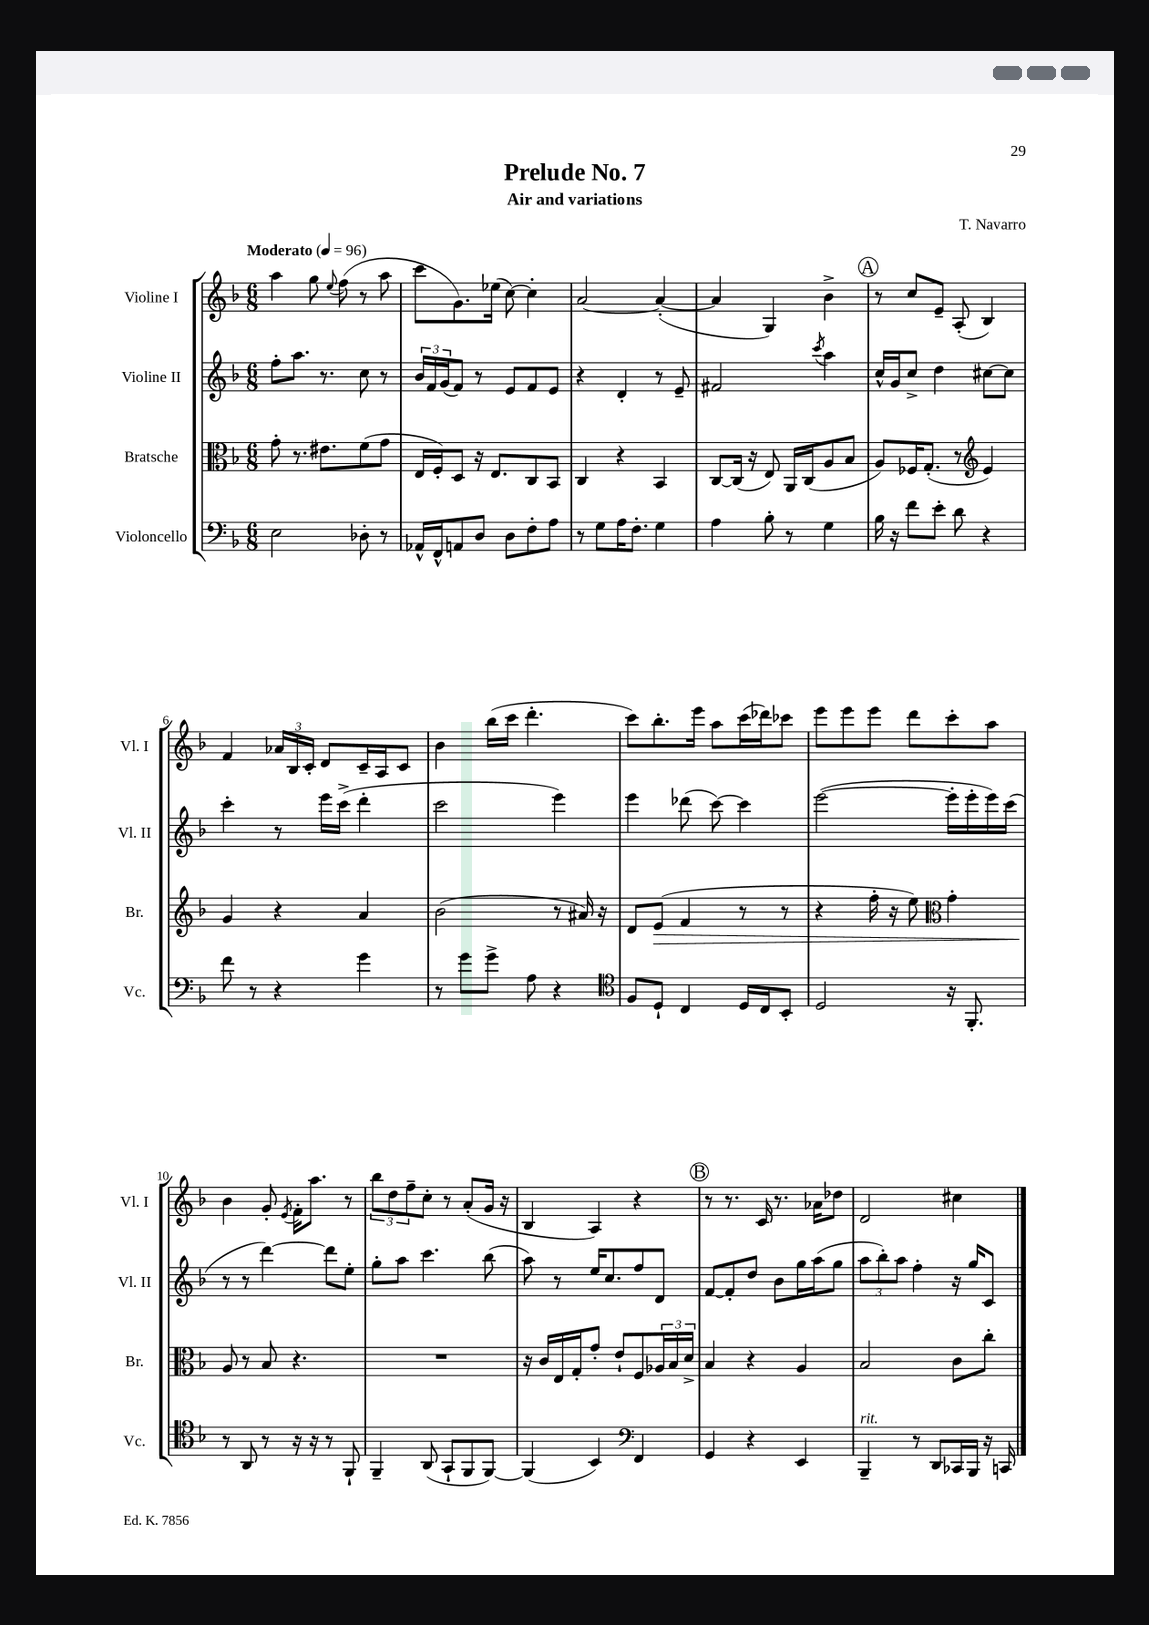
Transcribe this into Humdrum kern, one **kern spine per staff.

**kern	**kern	**kern	**kern
*staff4	*staff3	*staff2	*staff1
*clefF4	*clefC3	*clefG2	*clefG2
*k[b-]	*k[b-]	*k[b-]	*k[b-]
*M6/8	*M6/8	*M6/8	*M6/8
*MM96	*MM96	*MM96	*MM96
2E	8g'	8ff'	4aa
.	8.r	8.aa	.
.	.	.	8gg
.	8.e#	8.r	.
.	.	.	8qqee
.	.	.	(8ff
8D-'	(8f	8cc	8r
8r	8g	8r	8aa
=	=	=	=
16AA-^^	16E	24b-	8ccc
.	.	24f	.
16FF^^	16F')	.	.
.	.	(24g	.
8AA	8D	8f)	8.g)
8D	16r	8r	.
.	8.E	.	(16ee-
8D	.	8e	[8cc)
8F'	8C	8f	4cc']
8A	8BB-	8e	.
=	=	=	=
8r	4C	4r	[2a
8G	.	.	.
16A	4r	4d'	.
8.F'	.	.	.
4G	4BB-	8r	(4a'_
.	.	8e~	.
=	=	=	=
4A	[8C	2f#	4a]
.	(16C]	.	.
.	16r	.	.
8B-'	8E)	.	4G)
8r	16AA	.	.
.	(16C	.	.
.	.	8qccc	.
4G	8A	4aa	4b-^
.	8B-	.	.
=	=	=	=
16B-	8A)	16cc^^	8r
16r	.	16g	.
8f	16F-	8cc^	8cc
.	(8.G'	.	.
8e'	.	4dd	8e~
8d	8r	.	(8A'
*	*clefG2	*	*
4r	4e)	[8cc#	4B-)
.	.	8cc#]	.
=	=	=	=
8f	4g	4ccc'	4f
8r	.	.	.
4r	4r	8r	24a-
.	.	.	24B-
.	.	.	24c'
.	.	16eee	8d
.	.	(16ccc^	.
4g	4a	4ddd'	16c~
.	.	.	16A
.	.	.	8c
=	=	=	=
8r	(2b-	2ccc	4b-
8g	.	.	.
8g^	.	.	(16bb-
.	.	.	16ccc
8A	.	.	4.ddd'
4r	8r	4eee)	.
.	16a#)	.	.
.	16r	.	.
=	=	=	=
*clefC4	*	*	*
8F	8d	4eee	8ccc)
8D`	(8e	.	8.bb-'
4C	4f	(8ddd-	.
.	.	.	16eee
.	.	[8ccc)	8aa
16D	8r	4ccc]	(16ccc
16C	.	.	16ddd-)
8BB-'	8r	.	8ccc-
=	=	=	=
2D	4r	([2eee	8eee
.	.	.	8eee
.	16ff'	.	8eee
.	16r	.	.
.	8ee)	.	8ddd
*	*clefC3	*	*
16r	4g'	16eee']	8ccc'
8.FF'	.	16eee'	.
.	.	16eee)	8aa
.	.	(16ccc	.
=	=	=	=
8r	8A	8r	4b-
8AA	8r	8r	.
8r	8B-	[4ddd)	8g'
.	.	.	8qe
16r	4.r	.	16f'
16r	.	.	8.aa
8r	.	8ddd]	.
8FF`	.	8ee'	8r
=	=	=	=
4FF~	2.r	8gg'	12bb-
.	.	.	12dd
.	.	8aa	.
.	.	.	12ff~
(8AA	.	4.ccc	8cc'
8GG`	.	.	8r
8FF	.	.	(8a'
[8FF)	.	(8bb-	16g
.	.	.	16r
=	=	=	=
(4FF]	16r	8aa)	4B-
.	16c	.	.
.	16E	8r	.
.	16G'	.	.
4BB-)	8g'	16ee	4A)
.	.	8.cc	.
.	8e`	.	.
*clefF4	*	*	*
4FF	8F	8ff	4r
.	24A-	8d	.
.	24B-	.	.
.	24d^	.	.
=	=	=	=
4GG	4B-	[8f	8r
.	.	8f']	8.r
4r	4r	8dd	.
.	.	.	16c
.	.	8b-	8.r
4EE	4A	16gg	.
.	.	(16aa	16a-
.	.	8gg	8dd-
=	=	=	=
4BBB-~	2B-	12aa	2d
.	.	12bb-')	.
.	.	12aa	.
8r	.	4ff'	.
8DD	.	.	.
16CC-	8c	16r	4cc#
16BBB-	.	16gg	.
16r	8cc'	8c	.
16CC	.	.	.
==	==	==	==
*-	*-	*-	*-
